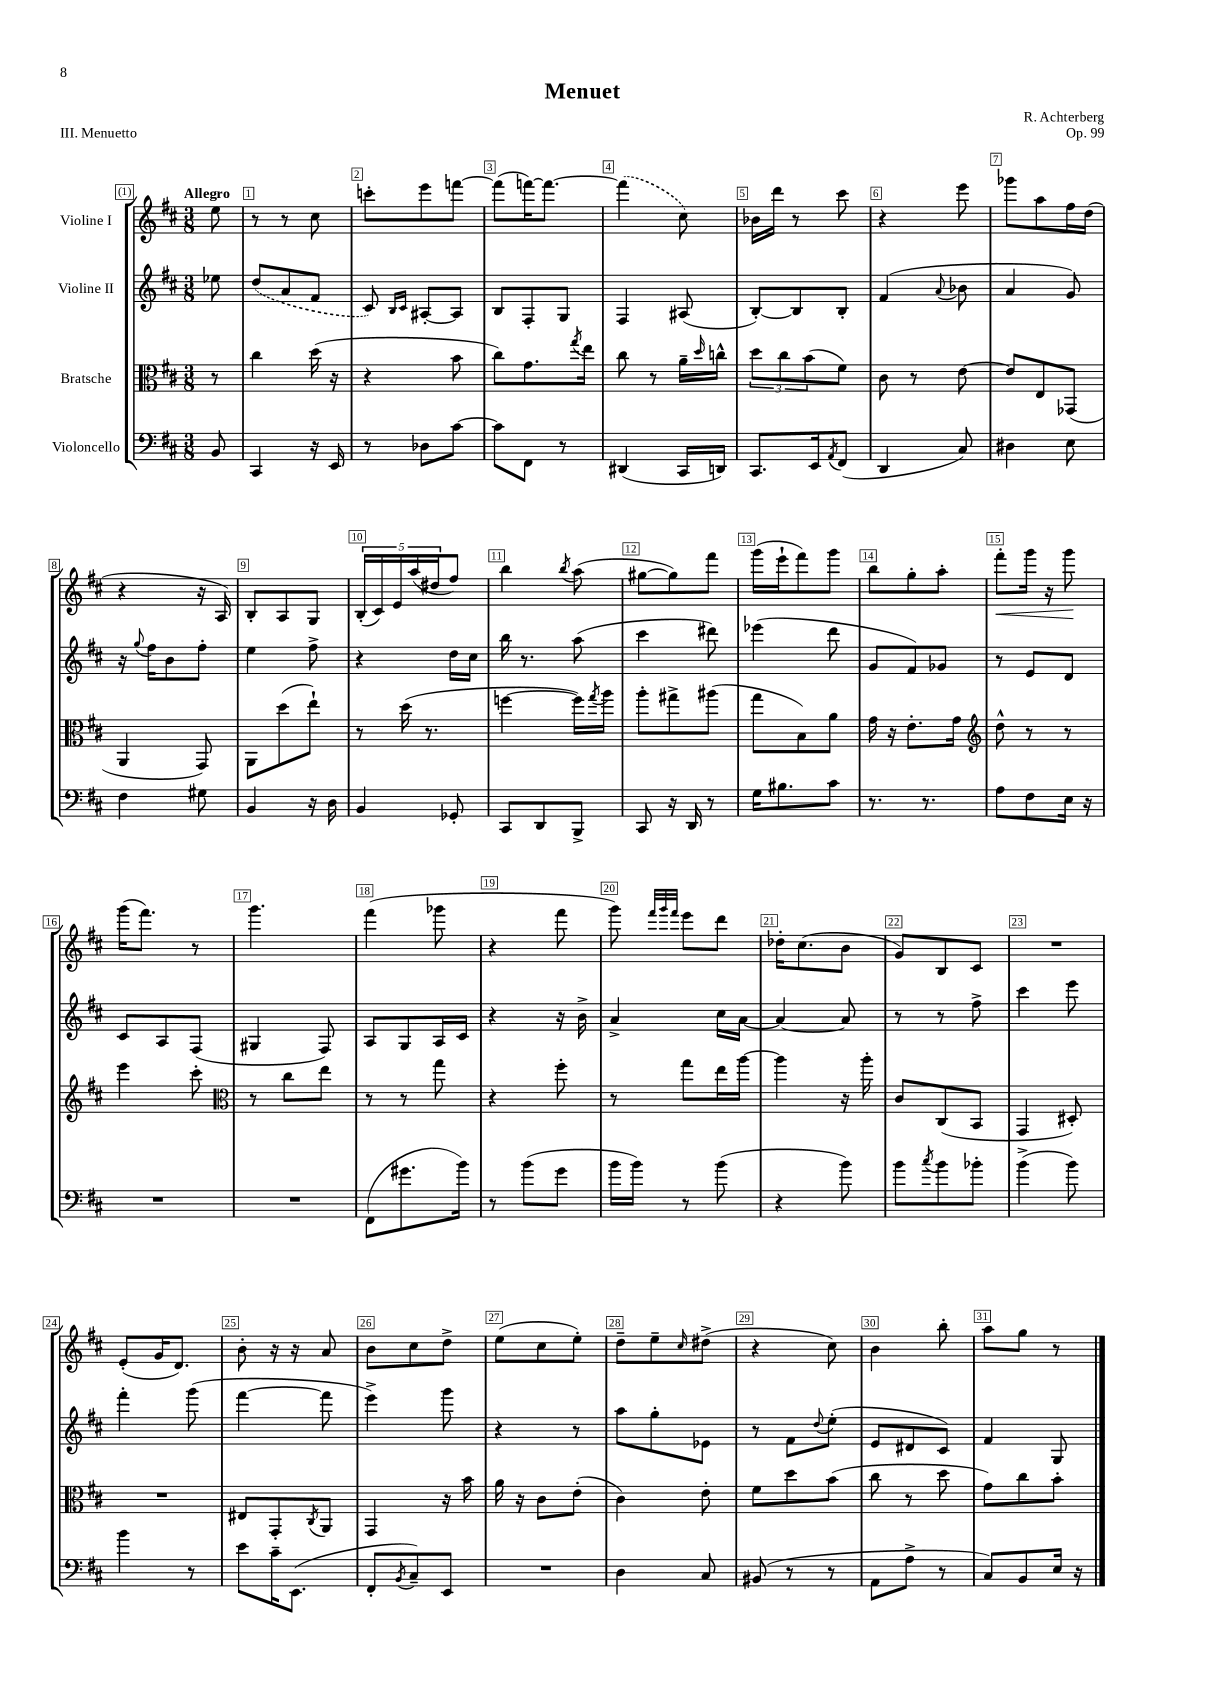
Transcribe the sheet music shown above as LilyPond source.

\header { title = "Menuet" composer = "R. Achterberg" opus = "Op. 99" piece = "III. Menuetto" }
<<
\new StaffGroup <<
\new Staff = "s0" \with { instrumentName = "Violine I" } {
    \clef treble \key d \major \numericTimeSignature \time 3/8 \partial 8 \tempo "Allegro"
    e''8 |
    r8 r8 cis''8 |
    c'''8-. e'''8 f'''8~ |
    f'''8( f'''16~) f'''8.~ |
    \once \slurDashed f'''4( cis''8) |
    bes'16 d'''16 r8 cis'''8 |
    r4 e'''8 |
    ges'''8 a''8 fis''16 d''16( |
    r4 r16 a16) |
    b8-. a8 g8 |
    \tuplet 5/4 { b16-.( cis'16) e'16 a''16( dis''16 } fis''8) |
    b''4 \acciaccatura { b''8 } a''8( |
    gis''8~ gis''8) fis'''8 |
    g'''16( e'''16-! fis'''8) g'''8 |
    b''8 g''8-. a''8-. |
    fis'''8-.\< g'''16 r16 g'''8\! |
    g'''16( fis'''8.) r8 |
    g'''4. |
    fis'''4( ges'''8 |
    r4 fis'''8 |
    g'''8) \grace { fis'''32 g'''32 fis'''32 } e'''8 d'''8 |
    des''16-. cis''8.( b'8 |
    g'8) b8 cis'8 |
    R4. |
    e'8-.( g'16 d'8.) |
    b'8-. r16 r16 a'8 |
    b'8 cis''8 d''8-> |
    e''8( cis''8 e''8-.) |
    d''8-- e''8-- \grace { cis''16 } dis''8->( |
    r4 cis''8) |
    b'4 b''8-. |
    a''8 g''8 r8 \bar "|." |
}
\new Staff = "s1" \with { instrumentName = "Violine II" } {
    \clef treble \key d \major \numericTimeSignature \time 3/8 \partial 8
    ees''8 |
    \once \slurDashed d''8( a'8 fis'8 |
    cis'8) \grace { b16 cis'16 } ais8~-. ais8 |
    b8 fis8-. g8 |
    fis4 ais8( |
    b8~-.) b8 b8-. |
    fis'4( \appoggiatura { a'8 } bes'8 |
    a'4 g'8) |
    r16 \appoggiatura { g''8 } fis''16 b'8 fis''8-. |
    e''4 fis''8-> |
    r4 d''16 cis''16 |
    b''16 r8. a''8( |
    cis'''4 dis'''8) |
    ees'''4( d'''8 |
    g'8 fis'8) ges'8 |
    r8 e'8 d'8 |
    cis'8 a8 fis8( |
    gis4 fis8) |
    a8 g8 a16 cis'16 |
    r4 r16 b'16-> |
    a'4-> cis''16 a'16~ |
    a'4~ a'8 |
    r8 r8 fis''8-> |
    cis'''4 e'''8 |
    fis'''4-. g'''8( |
    fis'''4~ fis'''8 |
    e'''4->) g'''8 |
    r4 r8 |
    a''8 g''8-. ees'8 |
    r8 fis'8 \appoggiatura { d''8 } e''8-.( |
    e'8 dis'8 cis'8) |
    fis'4 g8 \bar "|." |
}
\new Staff = "s2" \with { instrumentName = "Bratsche" } {
    \clef alto \key d \major \numericTimeSignature \time 3/8 \partial 8
    r8 |
    cis''4 d''16( r16 |
    r4 b'8 |
    cis''8) g'8. \acciaccatura { g''8 } e''16 |
    cis''8 r8 a'16-- \grace { d''16 } c''16-^ |
    \tuplet 3/2 { d''8 cis''8 b'8( } fis'8) |
    cis'8 r8 e'8~ |
    e'8 e8 ges,8( |
    a,4 g,8) |
    a,8 d''8( e''8-!) |
    r8 d''16( r8. |
    f''4~ f''16) \acciaccatura { g''8 } a''16 |
    a''8-. gis''8-> ais''8( |
    g''8 b8) a'8 |
    g'16 r16 e'8.-. g'16 |
    \clef treble d''8-^ r8 r8 |
    e'''4 cis'''8-. |
    \clef alto r8 cis''8 e''8 |
    r8 r8 g''8 |
    r4 fis''8-. |
    r8 g''8 e''16 a''16~ |
    a''4 r16 a''16-. |
    cis'8 cis8( b,8 |
    g,4 dis8-.) |
    R4. |
    eis8 g,8-. \acciaccatura { cis8 } a,8 |
    g,4 r16 b'16 |
    a'16 r16 cis'8 e'8-.( |
    cis'4) e'8-. |
    fis'8 d''8 b'8( |
    cis''8 r8 d''8 |
    g'8) cis''8 b'8-. \bar "|." |
}
\new Staff = "s3" \with { instrumentName = "Violoncello" } {
    \clef bass \key d \major \numericTimeSignature \time 3/8 \partial 8
    b,8 |
    cis,4 r16 e,16 |
    r8 des8 cis'8~ |
    cis'8 fis,8 r8 |
    dis,4( cis,16 d,16) |
    cis,8. e,16 \acciaccatura { a,8 } fis,8( |
    d,4 cis8) |
    dis4 e8 |
    fis4 gis8 |
    b,4 r16 d16 |
    b,4 ges,8-. |
    cis,8 d,8 b,,8-> |
    cis,8 r16 d,16 r8 |
    g16 bis8. cis'8 |
    r8. r8. |
    a8 fis8 e16 r16 |
    R4. |
    R4. |
    fis,8( gis'8. b'16) |
    r8 b'8( g'8 |
    b'16 b'16) r8 b'8( |
    r4 b'8) |
    b'8 \acciaccatura { cis''8 } b'8 bes'8-. |
    b'4->( b'8) |
    b'4 r8 |
    e'8 cis'16-- e,8.( |
    fis,8-. \acciaccatura { b,8 } cis8--) e,8 |
    R4. |
    d4 cis8 |
    bis,8( r8 r8 |
    a,8 a8-> r8 |
    cis8) b,8 e16 r16 \bar "|." |
}
>>
>>
\layout { \context { \Score \override BarNumber.break-visibility = ##(#f #t #t) barNumberVisibility = #all-bar-numbers-visible \override BarNumber.stencil = #(make-stencil-boxer 0.1 0.3 ly:text-interface::print) } }
